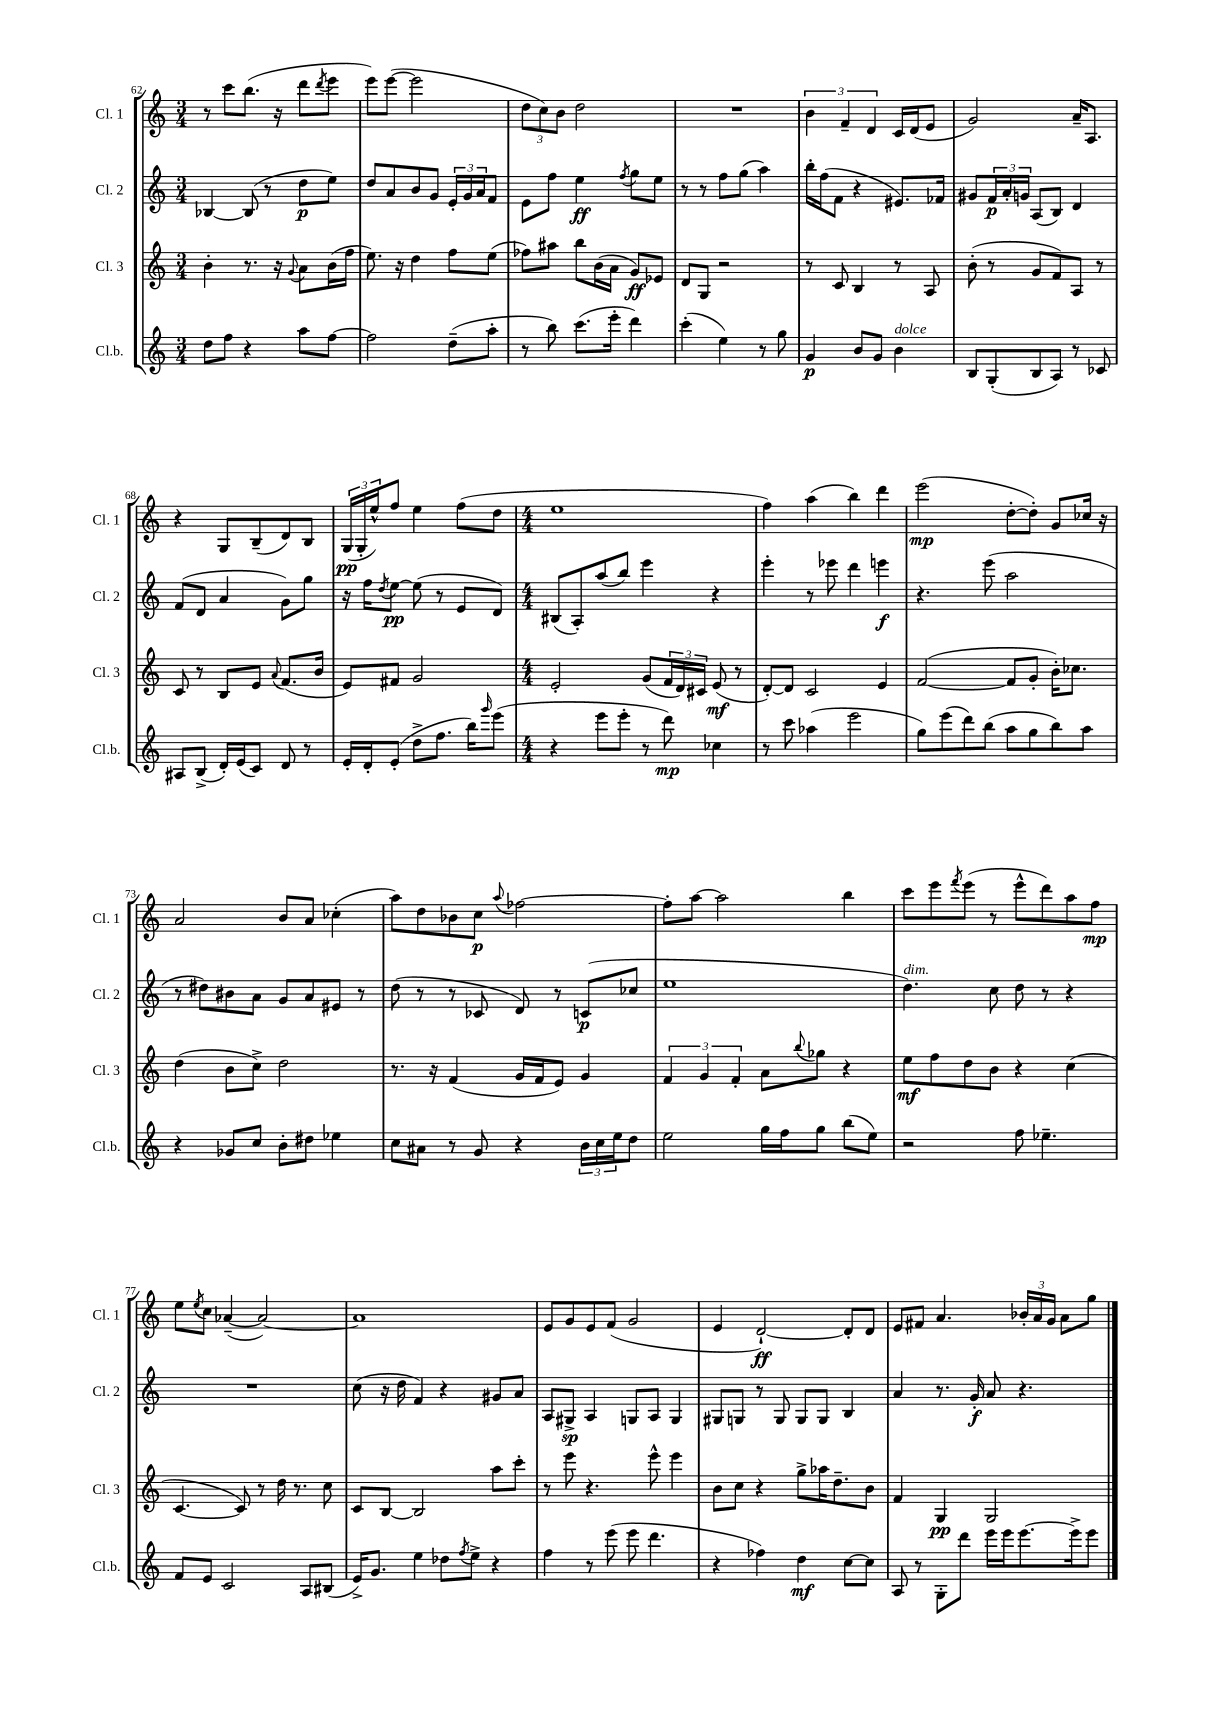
<<
\new StaffGroup <<
\new Staff = "s0" \with { instrumentName = "Cl. 1" shortInstrumentName = "Cl. 1" } {
    \clef treble \key c \major \numericTimeSignature \time 3/4
    r8 c'''8 b''8.( r16 d'''8 \acciaccatura { d'''8 } e'''8 |
    e'''8) e'''8~( e'''2 |
    \tuplet 3/2 { d''8 c''8) b'8 } d''2 |
    R2. |
    \tuplet 3/2 { b'4 f'4-- d'4 } c'16 d'16( e'8 |
    g'2) a'16-- a8. |
    r4 g8 b8--( d'8) b8 |
    \tuplet 3/2 { g16\pp( g16-. e''16-^) } f''8 e''4 f''8( d''8 |
    \numericTimeSignature \time 4/4 e''1 |
    f''4) a''4( b''4) d'''4 |
    e'''2\mp( d''8~-. d''8-.) g'8 ces''16 r16 |
    a'2 b'8 a'8 ces''4-.( |
    a''8) d''8 bes'8 c''8\p \appoggiatura { a''8 } fes''2~ |
    fes''8-. a''8~ a''2 b''4 |
    c'''8 e'''8 \acciaccatura { f'''8 } e'''8( r8 e'''8-^ d'''8) a''8 f''8\mp |
    e''8 \acciaccatura { e''8 } c''8 aes'4~--( aes'2~) |
    aes'1 |
    e'8 g'8 e'8 f'8( g'2 |
    e'4 d'2~-!\ff) d'8-. d'8 |
    e'8 fis'8 a'4. \tuplet 3/2 { bes'16-. a'16 g'16 } a'8 g''8 \bar "|." |
}
\new Staff = "s1" \with { instrumentName = "Cl. 2" shortInstrumentName = "Cl. 2" } {
    \clef treble \key c \major \numericTimeSignature \time 3/4
    bes4~ bes8( r8 d''8\p e''8) |
    d''8 a'8 b'8 g'8 \tuplet 3/2 { e'16-. g'16 a'16 } f'8 |
    e'8 f''8 e''4\ff \acciaccatura { f''8 } g''8 e''8 |
    r8 r8 f''8 g''8( a''4) |
    b''16-. f''16( f'8 r4 eis'8.) fes'16 |
    gis'8 \tuplet 3/2 { f'16\p a'16-. g'16 } a8( b8) d'4 |
    f'8( d'8 a'4 g'8) g''8 |
    r16 f''16 \acciaccatura { d''8 } e''8~\pp e''8( r8 e'8 d'8) |
    \numericTimeSignature \time 4/4 bis8( a8-.) a''8( b''8) e'''4 r4 |
    e'''4-. r8 ees'''8 d'''4 e'''4\f |
    r4. e'''8( a''2 |
    r8 dis''8) bis'8 a'8 g'8 a'8 eis'8 r8 |
    d''8( r8 r8 ces'8 d'8) r8 c'8\p( ces''8 |
    e''1 |
    d''4.^\markup { \italic "dim." }) c''8 d''8 r8 r4 |
    R1 |
    c''8( r16 d''16 f'4) r4 gis'8 a'8 |
    a8 gis8->\sp a4 g8 a8 g4 |
    gis8 g8 r8 g8 g8 g8 b4 |
    a'4 r8. g'16-.\f a'8 r4. \bar "|." |
}
\new Staff = "s2" \with { instrumentName = "Cl. 3" shortInstrumentName = "Cl. 3" } {
    \clef treble \key c \major \numericTimeSignature \time 3/4
    b'4-. r8. r16 \appoggiatura { g'8 } a'8 b'16( f''16 |
    e''8.) r16 d''4 f''8 e''8( |
    fes''8) ais''8 b''8 b'16( a'16 g'8\ff) ees'8 |
    d'8 g8 r2 |
    r8 c'8 b4 r8 a8 |
    b'8-.( r8 g'8 f'8) a8 r8 |
    c'8 r8 b8 e'8 \appoggiatura { a'8 } f'8.( b'16 |
    e'8) fis'8 g'2 |
    \numericTimeSignature \time 4/4 e'2-. g'8( \tuplet 3/2 { f'16 d'16) cis'16 } e'8\mf( r8 |
    d'8~-.) d'8 c'2 e'4 |
    f'2~( f'8 g'8-. b'16-.) ces''8. |
    d''4( b'8 c''8->) d''2 |
    r8. r16 f'4( g'16 f'16 e'8) g'4 |
    \tuplet 3/2 { f'4 g'4 f'4-. } a'8 \appoggiatura { b''8 } ges''8 r4 |
    e''8\mf f''8 d''8 b'8 r4 c''4( |
    c'4.~ c'8) r8 d''16 r8. c''8 |
    c'8 b8~ b2 a''8 c'''8-. |
    r8 e'''8 r4. e'''8-^ e'''4 |
    b'8 c''8 r4 g''8-> aes''16 d''8.-- b'8 |
    f'4 g4\pp g2 \bar "|." |
}
\new Staff = "s3" \with { instrumentName = "Cl.b." shortInstrumentName = "Cl.b." } {
    \clef treble \key c \major \numericTimeSignature \time 3/4
    d''8 f''8 r4 a''8 f''8~ |
    f''2 d''8--( a''8-. |
    r8 b''8) c'''8.( e'''16-. d'''4) |
    c'''4-.( e''4) r8 g''8 |
    g'4\p b'8 g'8 b'4^\markup { \italic "dolce" } |
    b8 g8-.( b8 a8) r8 ces'8 |
    ais8 b8->( d'16-.) e'16( c'8) d'8 r8 |
    e'16-. d'16-. e'8-.( d''8-> f''8. b''16) \grace { g'''16 } e'''8( |
    \numericTimeSignature \time 4/4 r4 e'''8 e'''8-. r8 d'''8\mp) ces''4 |
    r8 c'''8 aes''4( e'''2 |
    g''8) e'''8( d'''8) b''8( a''8 g''8 b''8) a''8 |
    r4 ges'8 c''8 b'8-. dis''8 ees''4 |
    c''8 ais'8 r8 g'8 r4 \tuplet 3/2 { b'16 c''16 e''16 } d''8 |
    e''2 g''16 f''16 g''8 b''8( e''8) |
    r2 f''8 ees''4.-- |
    f'8 e'8 c'2 a8 bis8( |
    e'16->) g'8. e''4 des''8 \acciaccatura { f''8 } e''8-> r4 |
    f''4 r8 e'''8( e'''8 d'''4. |
    r4 fes''4) d''4\mf c''8~ c''8 |
    a8 r8 g8-. d'''8 e'''16 e'''16 e'''8.~ e'''16-> e'''8 \bar "|." |
}
>>
>>
\layout { \context { \Score currentBarNumber = #62 } }
